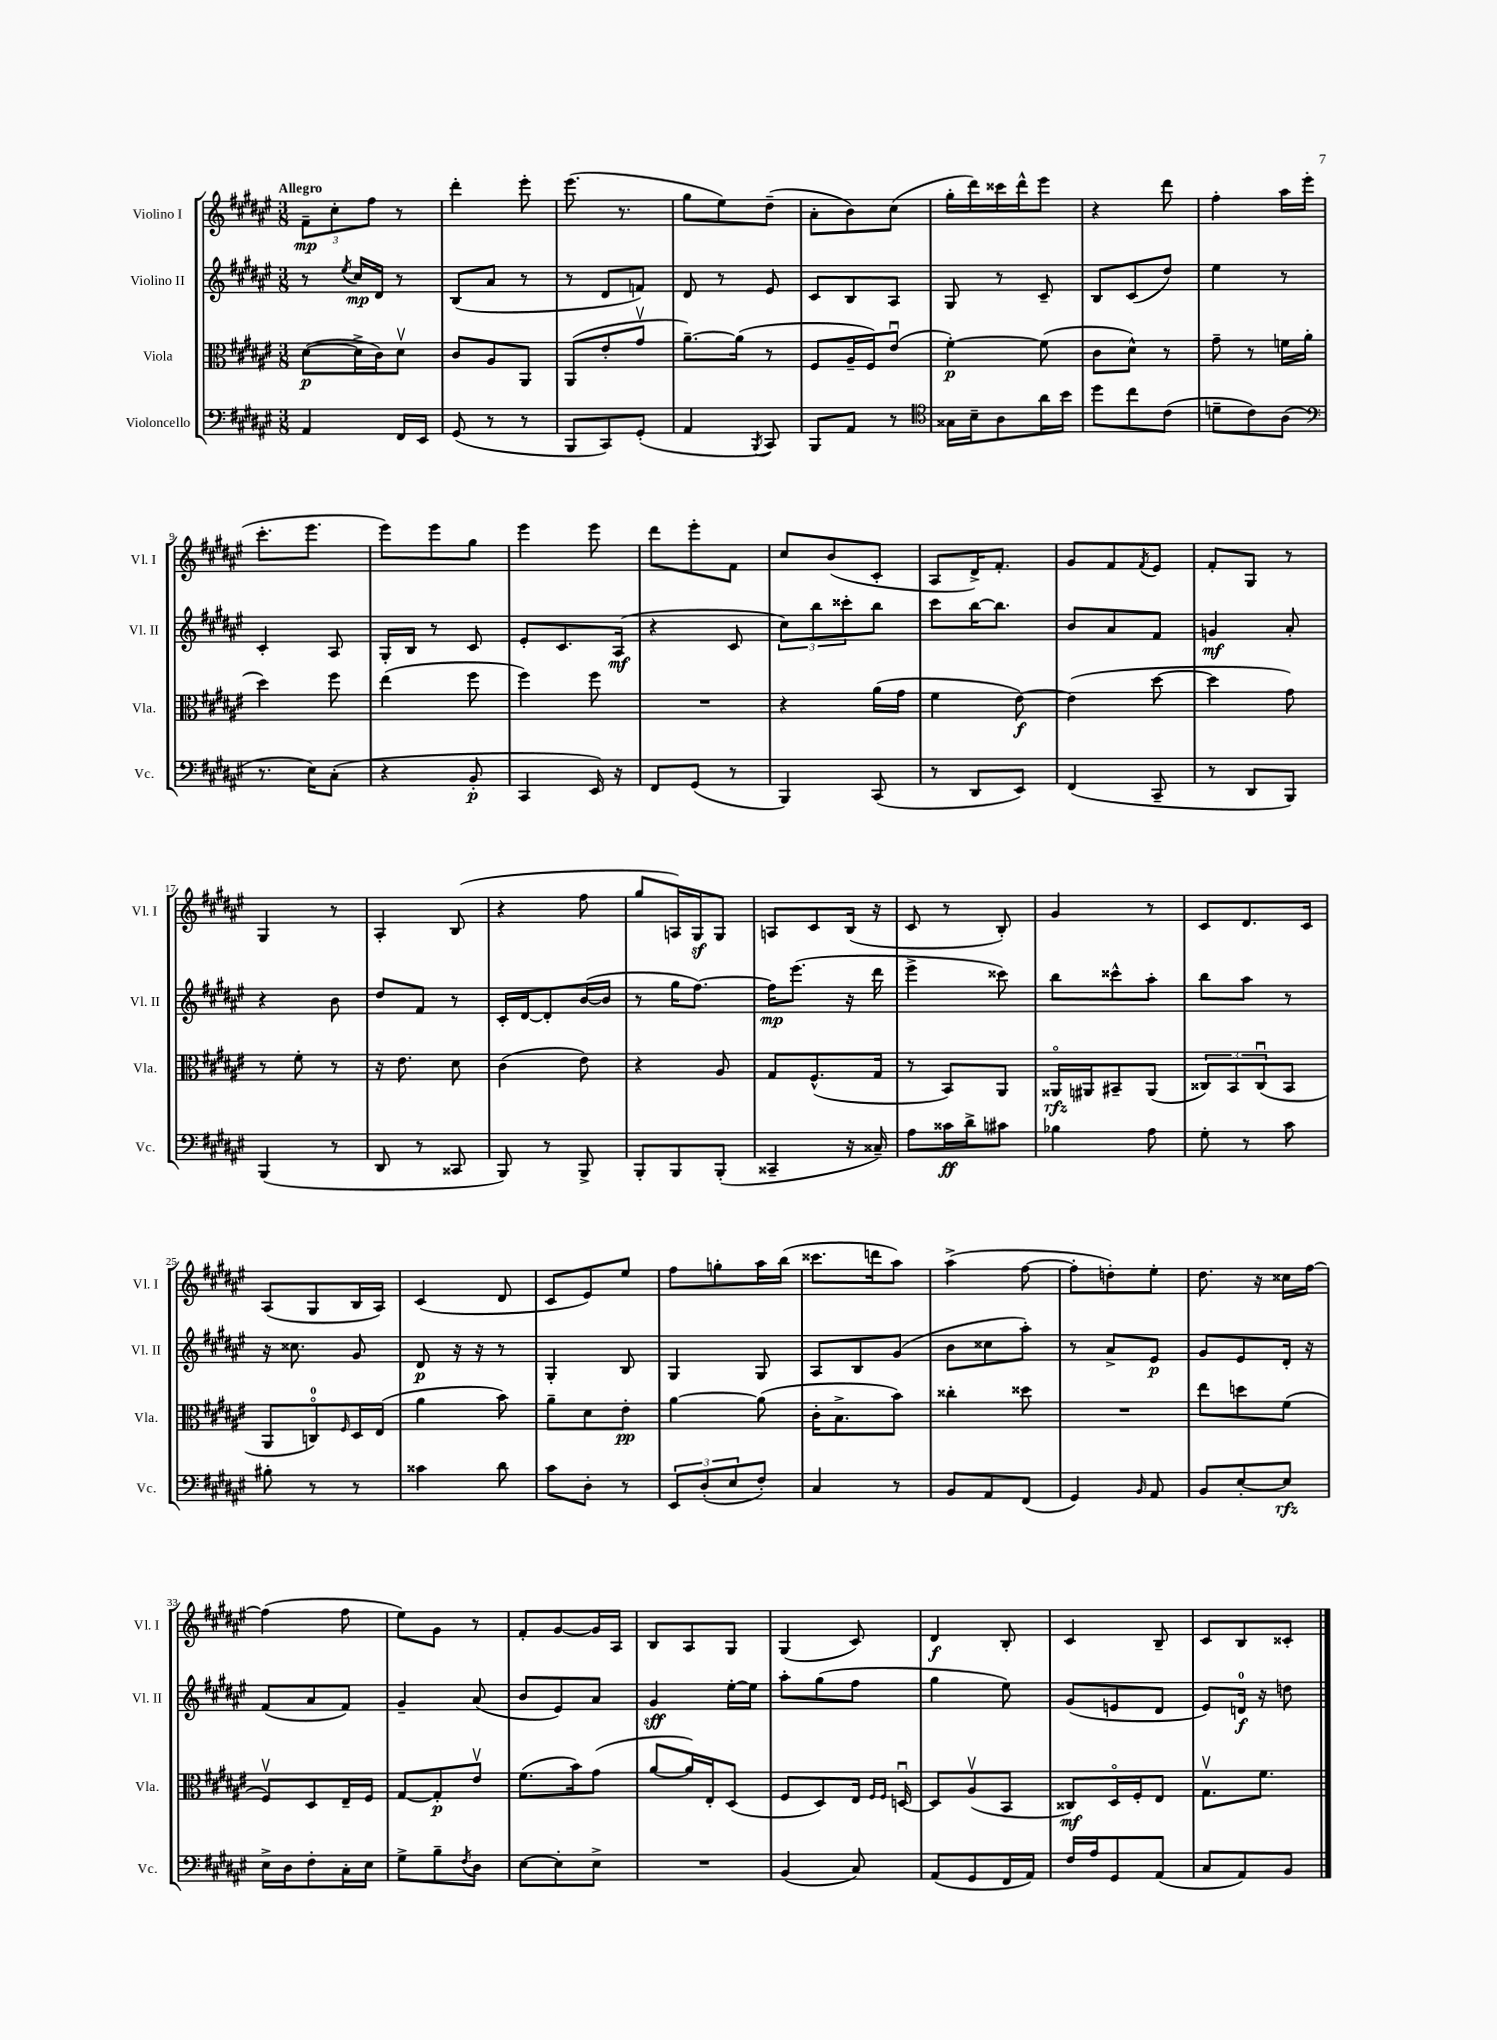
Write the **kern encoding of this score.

**kern	**dynam	**kern	**dynam	**kern	**dynam	**kern	**dynam
*part4	*part4	*part3	*part3	*part2	*part2	*part1	*part1
*staff4	*staff4	*staff3	*staff3	*staff2	*staff2	*staff1	*staff1
*I"Violoncello	*	*I"Viola	*	*I"Violino II	*	*I"Violino I	*
*I'Vc.	*	*I'Vla.	*	*I'Vl. II	*	*I'Vl. I	*
*clefF4	*	*clefC3	*	*clefG2	*	*clefG2	*
*k[f#c#g#d#a#e#]	*	*k[f#c#g#d#a#e#]	*	*k[f#c#g#d#a#e#]	*	*k[f#c#g#d#a#e#]	*
*M3/8	*	*M3/8	*	*M3/8	*	*M3/8	*
=1	=1	=1	=1	=1	=1	=1	=1
!	!	!	!	!	!	!LO:TX:a:B:t=Allegro	!
4AA#/	.	([8d#\L	p	8r	.	12f#~\L	mp
.	.	.	.	.	.	12cc#'\	.
.	.	.	.	8qee#/	.	.	.
.	.	16d#^\L]	.	16cc#/LL	mp	.	.
.	.	.	.	.	.	12ff#\J	.
.	.	16c#\J)	.	16d#/JJ	.	.	.
16FF#/LL	.	8d#v\J	.	8r	.	8r	.
16EE#/JJ	.	.	.	.	.	.	.
=2	=2	=2	=2	=2	=2	=2	=2
(8GG#/	.	8c#/L	.	(8B/L	.	4ddd#'\	.
8r	.	8A#/	.	8a#/J	.	.	.
8r	.	8AA#/J	.	8r	.	8eee#'\	.
=3	=3	=3	=3	=3	=3	=3	=3
8BBB/L	.	(8AA#/L	.	8r	.	(8.eee#\	.
8CC#/)	.	8e#'/	.	8d#/L	.	.	.
.	.	.	.	.	.	8.r	.
(8GG#'/J	.	8g#v/J	.	8fn/J)	.	.	.
=4	=4	=4	=4	=4	=4	=4	=4
4AA#/	.	[8.a#~\L)	.	8d#/	.	8gg#\L	.
.	.	.	.	8r	.	8ee#\)	.
.	.	(16a#\Jk]	.	.	.	.	.
8qBBB/	.	.	.	.	.	.	.
8CC#/)	.	8r	.	8e#/	.	(8dd#~\J	.
=5	=5	=5	=5	=5	=5	=5	=5
8BBB/L	.	8F#/L	.	8c#/L	.	8a#'\L	.
8AA#/J	.	16A#~/L	.	8B/	.	8b\)	.
.	.	16F#/J)	.	.	.	.	.
8r	.	(8e#u/J	.	8A#/J	.	(8cc#\J	.
=6	=6	=6	=6	=6	=6	=6	=6
*clefC4	*	*	*	*	*	*	*
16G##X\LL	.	[4f#'\)	p	8G#/	.	16gg#'\LL	.
16B~\J	.	.	.	.	.	16ddd#\)	.
8A#\	.	.	.	8r	.	16ccc##X\	.
.	.	.	.	.	.	16ddd#^^\J	.
16a#\L	.	(8f#\]	.	8c#~/	.	8eee#\J	.
16b\JJ	.	.	.	.	.	.	.
=7	=7	=7	=7	=7	=7	=7	=7
8dd#\L	.	8c#\L	.	8B/L	.	4r	.
8cc#\	.	8d#^^\J)	.	(8c#/	.	.	.
(8c#\J	.	8r	.	8dd#/J)	.	8ddd#\	.
=8	=8	=8	=8	=8	=8	=8	=8
8dn~\L	.	8g#~\	.	4ee#\	.	4ff#'\	.
8c#\)	.	8r	.	.	.	.	.
(8A#\J	.	16fn\LL	.	8r	.	16aa#\LL	.
.	.	(16a#\JJ	.	.	.	(16eee#\JJ	.
!!LO:LB:g=z
=9	=9	=9	=9	=9	=9	=9	=9
*clefF4	*	*	*	*	*	*	*
8.r	.	4dd#\)	.	4c#'/	.	8.ccc#'\L	.
16E#\KL)	.	.	.	.	.	8.eee#\J	.
(8C#'\J	.	8ff#\	.	8A#/	.	.	.
=10	=10	=10	=10	=10	=10	=10	=10
4r	.	(4ee#\	.	16G#'/LL	.	8eee#\L)	.
.	.	.	.	16B/JJ	.	.	.
.	.	.	.	8r	.	8eee#\	.
8BB'/	p	8ff#\	.	8c#/	.	8gg#\J	.
=11	=11	=11	=11	=11	=11	=11	=11
4CC#/	.	4ff#\)	.	8e#'/L	.	4eee#\	.
.	.	.	.	8.c#/	.	.	.
16EE#/)	.	8ff#\	.	.	.	8eee#\	.
16r	.	.	.	(16A#/Jk	mf	.	.
=12	=12	=12	=12	=12	=12	=12	=12
8FF#/L	.	4.r	.	4r	.	8ddd#\L	.
(8GG#/J	.	.	.	.	.	8eee#'\	.
8r	.	.	.	8c#/	.	8f#\J	.
=13	=13	=13	=13	=13	=13	=13	=13
4BBB/)	.	4r	.	12cc#\L)	.	8cc#/L	.
.	.	.	.	12bb\	.	.	.
.	.	.	.	.	.	(8b/	.
.	.	.	.	12ccc##X'\	.	.	.
(8CC#/	.	(16a#\LL	.	8bb\J	.	8c#'/J	.
.	.	16g#\JJ	.	.	.	.	.
=14	=14	=14	=14	=14	=14	=14	=14
8r	.	4f#\	.	8ccc#\L	.	8A#/L	.
8DD#/L	.	.	.	[16bb\K	.	16d#^/K)	.
.	.	.	.	8.bb\J]	.	8.f#'/J	.
8EE#/J)	.	[8e#\)	f	.	.	.	.
=15	=15	=15	=15	=15	=15	=15	=15
(4FF#/	.	(4e#\]	.	8b/L	.	8g#/L	.
.	.	.	.	8a#/	.	8f#/	.
.	.	.	.	.	.	8qf#/	.
8CC#~/	.	[8dd#\	.	8f#/J	.	8e#/J	.
=16	=16	=16	=16	=16	=16	=16	=16
8r	.	4dd#\]	.	4gn/	mf	8f#'/L	.
8DD#/L	.	.	.	.	.	8G#/J	.
8BBB/J)	.	8g#\)	.	8a#'/	.	8r	.
!!LO:LB:g=z
=17	=17	=17	=17	=17	=17	=17	=17
(4BBB/	.	8r	.	4r	.	4G#/	.
.	.	8f#'\	.	.	.	.	.
8r	.	8r	.	8b\	.	8r	.
=18	=18	=18	=18	=18	=18	=18	=18
8DD#/	.	16r	.	8dd#/L	.	4A#'/	.
.	.	8.e#\	.	.	.	.	.
8r	.	.	.	8f#/J	.	.	.
8CC##X/	.	8d#\	.	8r	.	(8B/	.
=19	=19	=19	=19	=19	=19	=19	=19
8BBB/)	.	(4c#\	.	16c#'/LL	.	4r	.
.	.	.	.	[16d#/J	.	.	.
8r	.	.	.	8d#'/]	.	.	.
8BBB^/	.	8e#\)	.	([16b/L	.	8ff#\	.
.	.	.	.	16b/JJ]	.	.	.
=20	=20	=20	=20	=20	=20	=20	=20
8BBB'/L	.	4r	.	8r	.	8gg#/L	.
8BBB/	.	.	.	16gg#\KL	.	16An/L)	.
.	.	.	.	[8.ff#\J)	.	16G#z/J	.
(8BBB'/J	.	8A#/	.	.	.	8G#/J	.
=21	=21	=21	=21	=21	=21	=21	=21
4CC##X~/	.	8G#/L	.	16ff#\KL]	mp	8An/L	.
.	.	.	.	(8.eee#\J	.	.	.
.	.	(8.F#^^/	.	.	.	8c#/	.
16r	.	.	.	16r	.	(16B/Jk	.
16C##X~/)	.	16G#/Jk	.	16ddd#\	.	16r	.
=22	=22	=22	=22	=22	=22	=22	=22
8A#\L	.	8r	.	4eee#^\	.	8c#/	.
16c##X\L	ff	8BB/L)	.	.	.	8r	.
16d#^\J	.	.	.	.	.	.	.
8c#X\J	.	8AA#/J	.	8ccc##X\)	.	8B'/)	.
=23	=23	=23	=23	=23	=23	=23	=23
4B-X\	.	16AA##X/LL	rfz	8bb\L	.	4g#/	.
.	.	16AA#X/J	.	.	.	.	.
.	.	8BB#X~/	.	8ccc##X^^\	.	.	.
8A#\	.	(8AA#/J	.	8aa#'\J	.	8r	.
=24	=24	=24	=24	=24	=24	=24	=24
8G#'\	.	12C##X/L)	.	8bb\L	.	8c#/L	.
.	.	12BB/	.	.	.	.	.
8r	.	.	.	8aa#\J	.	8.d#/	.
.	.	(12C##u/	.	.	.	.	.
8c#\	.	8BB/J	.	8r	.	.	.
.	.	.	.	.	.	16c#/Jk	.
!!LO:LB:g=z
=25	=25	=25	=25	=25	=25	=25	=25
8B#X'\	.	8AA#/L	.	16r	.	(8A#/L	.
.	.	.	.	8.cc##X\	.	.	.
8r	.	8Cn/)	.	.	.	8G#/	.
.	.	16qqF#/	.	.	.	.	.
8r	.	16D#/L	.	8g#/	.	16B/L	.
.	.	(16E#/JJ	.	.	.	16A#/JJ)	.
=26	=26	=26	=26	=26	=26	=26	=26
4c##X\	.	4a#\	.	8d#/	p	(4c#/	.
.	.	.	.	16r	.	.	.
.	.	.	.	16r	.	.	.
8d#\	.	8b\)	.	8r	.	8d#/	.
=27	=27	=27	=27	=27	=27	=27	=27
8c#\L	.	8a#~\L	.	4G#'/	.	8c#/L	.
8D#'\J	.	8d#\	.	.	.	8e#/)	.
8r	.	8e#'\J	pp	8B/	.	8ee#/J	.
=28	=28	=28	=28	=28	=28	=28	=28
12EE#/L	.	[4a#\	.	4G#/	.	8ff#\L	.
(12D#'/	.	.	.	.	.	.	.
.	.	.	.	.	.	8ggn'\	.
12E#/	.	.	.	.	.	.	.
8F#'/J)	.	(8a#\]	.	8G#/	.	16aa#\L	.
.	.	.	.	.	.	(16bb\JJ	.
=29	=29	=29	=29	=29	=29	=29	=29
4C#/	.	16c#'\KL	.	8A#/L	.	8.ccc##X\L	.
.	.	8.B^\	.	.	.	.	.
.	.	.	.	8B/	.	.	.
.	.	.	.	.	.	16dddn\k	.
8r	.	8b\J)	.	(8g#/J	.	8aa#\J)	.
=30	=30	=30	=30	=30	=30	=30	=30
8BB/L	.	4cc##X'\	.	8b\L	.	(4aa#^\	.
8AA#/	.	.	.	8cc##X\	.	.	.
(8FF#/J	.	8dd##X\	.	8aa#'\J)	.	[8ff#\	.
=31	=31	=31	=31	=31	=31	=31	=31
4GG#/)	.	4.r	.	8r	.	8ff#'\L]	.
.	.	.	.	8a#^/L	.	8ddn'\)	.
16qqBB/	.	.	.	.	.	.	.
8AA#/	.	.	.	8e#/J	p	8ee#'\J	.
=32	=32	=32	=32	=32	=32	=32	=32
8BB/L	.	8ee#\L	.	8g#/L	.	8.dd#\	.
[8E#'/	.	8ddn\	.	8e#/	.	.	.
.	.	.	.	.	.	16r	.
8E#/J]	rfz	(8f#\J	.	16d#'/Jk	.	16cc##X\LL	.
.	.	.	.	16r	.	[16ff#\JJ	.
!!LO:LB:g=z
=33	=33	=33	=33	=33	=33	=33	=33
16E#^\LL	.	8F#v/L)	.	(8f#/L	.	(4ff#\]	.
16D#\J	.	.	.	.	.	.	.
8F#'\	.	8D#/	.	8a#/	.	.	.
16C#'\L	.	16E#~/L	.	8f#/J)	.	8ff#\	.
16E#\JJ	.	16F#/JJ	.	.	.	.	.
=34	=34	=34	=34	=34	=34	=34	=34
8G#^\L	.	[8G#/L	.	4g#~/	.	8ee#\L)	.
8B~\	.	8G#'/]	p	.	.	8g#\J	.
8qF#/	.	.	.	.	.	.	.
8D#\J	.	8e#v/J	.	(8a#/	.	8r	.
=35	=35	=35	=35	=35	=35	=35	=35
[8E#\L	.	(8.f#\L	.	8b/L	.	8f#'/L	.
8E#'\]	.	.	.	8e#/)	.	[8g#/	.
.	.	16b\k)	.	.	.	.	.
8E#^\J	.	(8g#\J	.	8a#/J	.	16g#/L]	.
.	.	.	.	.	.	16A#/JJ	.
=36	=36	=36	=36	=36	=36	=36	=36
4.r	.	[8a#/L	.	4g#/	sff	8B/L	.
.	.	16a#/L])	.	.	.	8A#/	.
.	.	16E#'/J	.	.	.	.	.
.	.	(8D#/J	.	[16ee#'\LL	.	8G#/J	.
.	.	.	.	16ee#\JJ]	.	.	.
=37	=37	=37	=37	=37	=37	=37	=37
(4BB/	.	8F#/L	.	8aa#'\L	.	(4G#/	.
.	.	8D#/)	.	(8gg#\	.	.	.
8C#/)	.	16E#/Jk	.	8ff#\J	.	8c#/)	.
.	.	16qqF#/LL	.	.	.	.	.
.	.	16qqF#/JJ	.	.	.	.	.
.	.	[16Dnu/	.	.	.	.	.
=38	=38	=38	=38	=38	=38	=38	=38
(8AA#/L	.	8D/L]	.	4gg#\	.	4d#/	f
8GG#/	.	(8A#v/	.	.	.	.	.
16FF#/L	.	8BB/J	.	8ee#\)	.	8B'/	.
16AA#/JJ)	.	.	.	.	.	.	.
=39	=39	=39	=39	=39	=39	=39	=39
16F#/LL	.	8C##X/L)	mf	(8g#/L	.	4c#/	.
16A#/J	.	.	.	.	.	.	.
8GG#/	.	16D#/L	.	8en/	.	.	.
.	.	16F#'/J	.	.	.	.	.
(8AA#/J	.	8E#/J	.	8d#/J	.	8B~/	.
=40	=40	=40	=40	=40	=40	=40	=40
8C#/L	.	8.G#v\L	.	8e#/L)	.	8c#/L	.
8AA#/)	.	.	.	16dn/Jk	f	8B/	.
.	.	8.f#\J	.	16r	.	.	.
8BB/J	.	.	.	8ddn\	.	8c##X'/J	.
==	==	==	==	==	==	==	==
*-	*-	*-	*-	*-	*-	*-	*-
